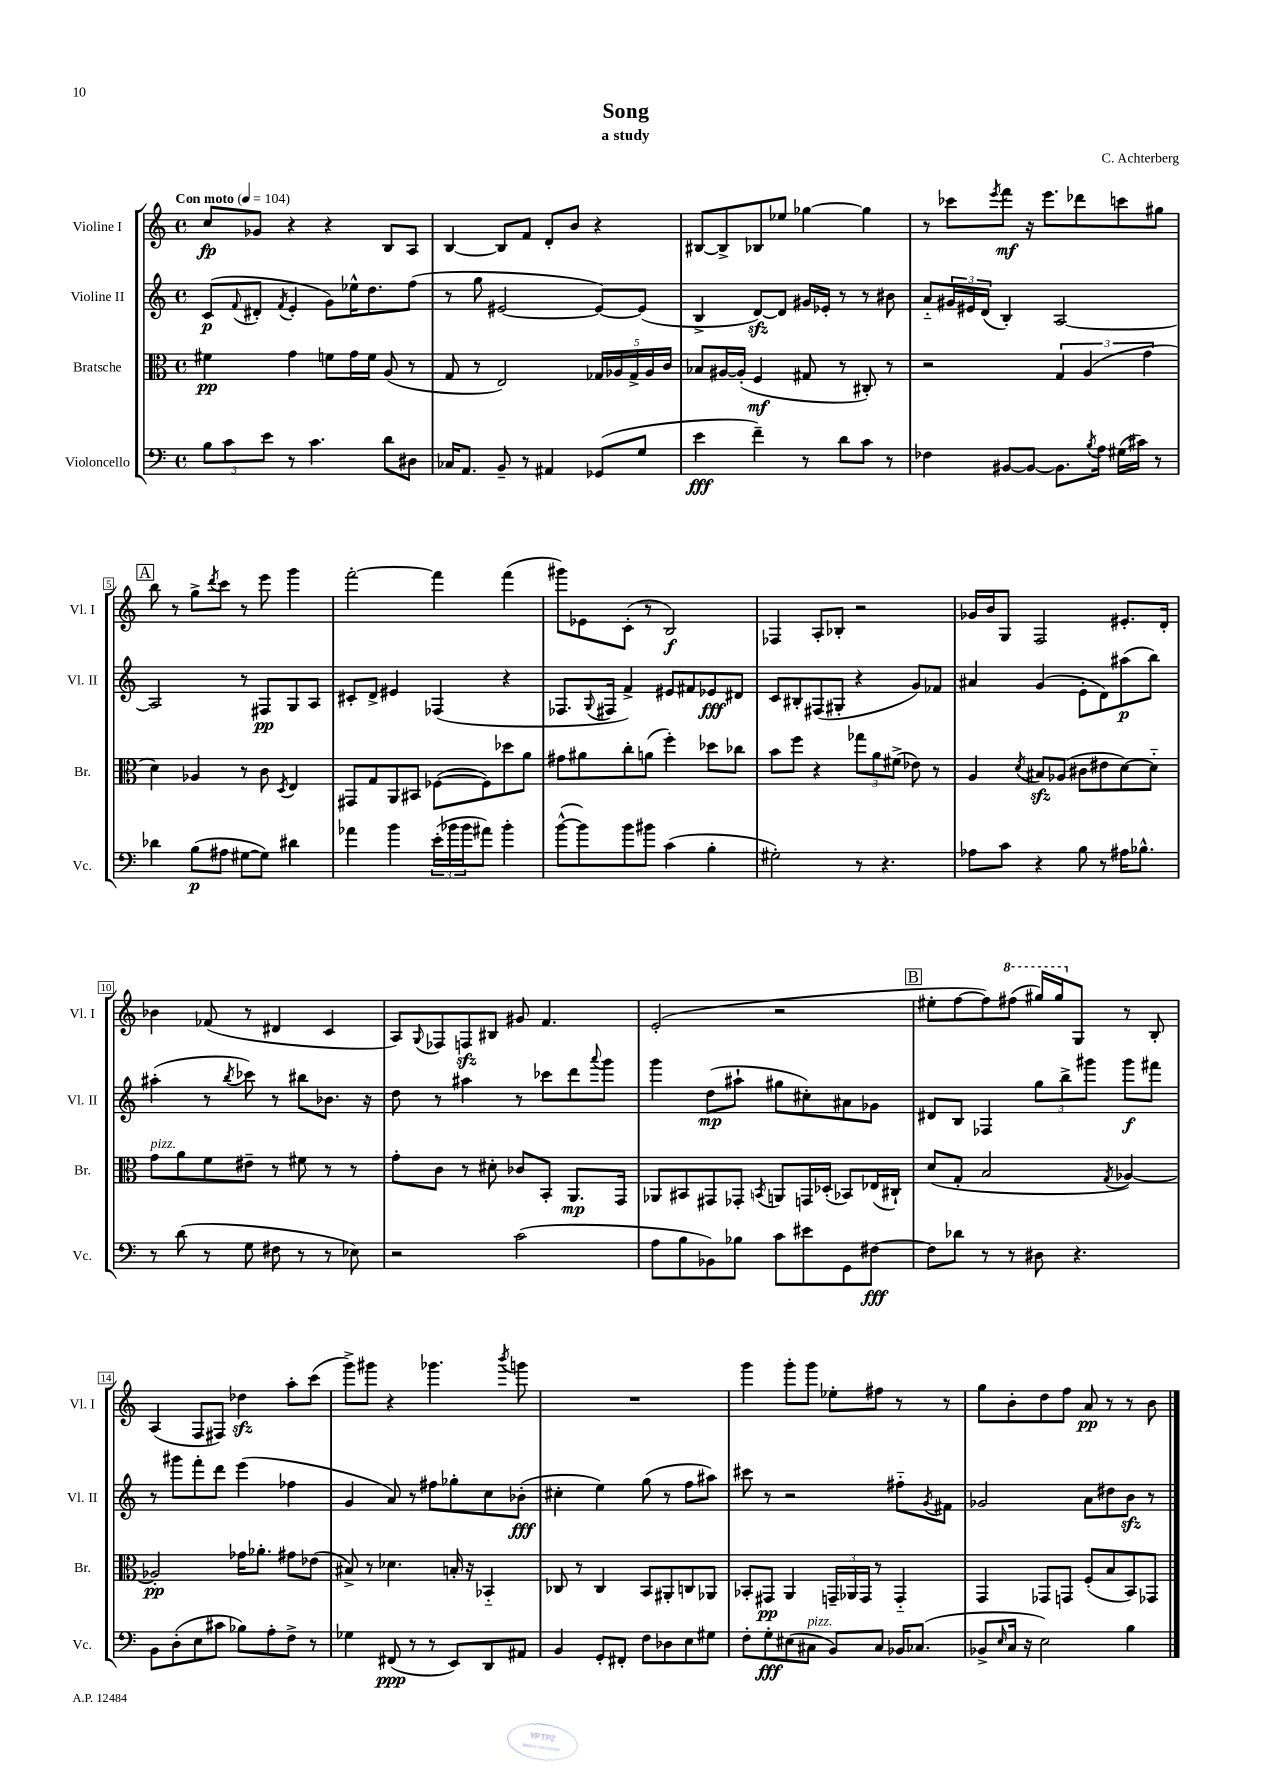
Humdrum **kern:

**kern	**kern	**kern	**kern
*staff4	*staff3	*staff2	*staff1
*clefF4	*clefC3	*clefG2	*clefG2
*k[]	*k[]	*k[]	*k[]
*M4/4	*M4/4	*M4/4	*M4/4
*met(c)	*met(c)	*met(c)	*met(c)
*MM104	*MM104	*MM104	*MM104
12B	4f#	(8c	8cc
12c	.	.	.
.	.	8qqf	.
.	.	8d#'	8g-
12e	.	.	.
.	.	8qf	.
8r	4g	4e'	4r
4.c	.	.	.
.	8f	8g)	4r
.	16g	16ee-^^	.
.	16f	8.dd	.
8d	(8A	.	8B
8D#	8r	(8ff	8A
=	=	=	=
16C-	8G	8r	[4B
8.AA	.	.	.
.	8r	8gg	.
8BB~	2E)	[2e#	8B]
8r	.	.	8f
4AA#	.	.	8d'
.	.	.	8b
(8GG-	20G-	8e#_)	4r
.	20A-	.	.
.	20G-^	.	.
8G	.	(8e#]	.
.	20A-	.	.
.	20c	.	.
=	=	=	=
4e	8B-	4B^	[8B#
.	[16A#	.	8B#^]
.	(16A#']	.	.
4f~)	4F	[8d)	8B-
.	.	8d]	8ee-
8r	8G#	16g#	[4gg-
.	.	16e-'	.
8d	8r	8r	.
8c	8C#')	8r	4gg-]
8r	8r	8b#	.
=	=	=	=
4F-	2r	8a'~	8r
.	.	24g#	8ccc-
.	.	24e#	.
.	.	(24d	.
.	.	.	8qeee
[8BB#	.	4B')	8fff
8BB#_	.	.	16r
.	.	.	8.eee
8.BB#]	6G	[2A	.
.	.	.	8ddd-
.	(6A	.	.
8qB	.	.	.
16A	.	.	.
(16G#	.	.	8ccc
16c#)	.	.	.
.	6g	.	.
8r	.	.	8gg#
=	=	=	=
4d-	4d)	2A]	8bb
.	.	.	8r
(8B	4A-	.	8gg^
.	.	.	8qddd
8A#	.	.	8ccc
[8G#	8r	8r	8r
8G#])	8c	8F#	8eee
.	8qD	.	.
4d#	4E	8G	4ggg
.	.	8A	.
=	=	=	=
4a-	8GG#	8c#'	[2fff'
.	8G	8d^	.
4b	8AA	4e#	.
.	8BB#	.	.
(24e'	([8F-	(4F-	4fff]
24b-	.	.	.
24b-	.	.	.
8a#)	8F-])	.	.
4b-'	8dd-	4r	(4fff
.	8a	.	.
=	=	=	=
([8b^^	8g#	8.F-	8ggg#)
8b])	8a#	.	8e-
.	.	8qqG	.
.	.	16F#	.
8b	8cc'	4f^)	(8c'
8b#	(8a	.	8r
(4c	4ff')	8e#	2B)
.	.	8f#	.
4B'	8dd-	8e-	.
.	8cc-	8d#	.
=	=	=	=
2G#')	8b	8c	4F-
.	8ff	8B#'	.
.	4r	(8F#	8A'
.	.	8G#'	8B-'
8r	12gg-	4r	2r
.	12a	.	.
4.r	.	.	.
.	(12f#^	.	.
.	8e-)	8g)	.
.	8r	8f-	.
=	=	=	=
8A-	4A	4a#	16g-
.	.	.	16b
8c	.	.	8G
.	8qd	.	.
4r	8B#	(4g	2F
.	(8A-	.	.
8B	8c#	8e'	.
8r	8e#	8d)	.
16A#	[8d)	(8aa#	8.e#'
8.B-^^	.	.	.
.	8d'~]	8bb)	.
.	.	.	16d'
=	=	=	=
8r	8g	(4aa#'	4b-
(8d	8a	.	.
8r	8f	8r	(8f-
.	.	8qbb	.
8G	8e#~	8ccc-)	8r
8F#	8r	8r	4d#
8r	8f#	8bb#	.
8r	8r	8.b-	4c
8E-)	8r	.	.
.	.	16r	.
=	=	=	=
2r	8g'	8dd	8A)
.	.	.	8qqG
.	8c	8r	8F-
.	8r	4aa#	8F
.	8d#'	.	8B#
(2c	8c-	8r	8g#
.	8BB'	8ccc-	4.f
.	8.AA	8ddd	.
.	.	8qqaaa	.
.	.	8ggg	.
.	16GG	.	.
=	=	=	=
8A	8AA-	4ggg	(2e'
8B	8BB#	.	.
8BB-)	8GG#	(8dd	.
8B-	8GG-'	8aa#`	.
.	8qBB	.	.
8c	8AA	8gg#	2r
8e#	16GG	8cc#')	.
.	(16D-'	.	.
8GG	8BB-)	8a#	.
[8F#	(16E-	8g-	.
.	16C#`)	.	.
=	=	=	=
8F#]	(8d	8d#	8ee#'
8d-	8G'	8B	[8ff
8r	2B	4F-	8ff])
8r	.	.	(8fff#
8D#	.	12gg	16ggg#)
.	.	.	16ggg#
.	.	12bb^	.
4.r	.	.	8G
.	.	12ggg#	.
.	8qG	.	.
.	[4A-)	8ggg#	8r
.	.	8fff#	8B'
=	=	=	=
8BB	2A-']	8r	(4A
(8D'	.	8ggg#	.
8E	.	8fff'	8F
8c#	.	8ddd	8F#)
8B-)	16g-	(4eee	4dd-
.	8.a-'	.	.
8A'	.	.	.
8F^	8g#	4ff-	8aa'
8r	(8e-	.	(8ccc
=	=	=	=
4G-	8B#^)	4g	8ggg^)
.	8r	.	8ggg#
(8FF#	4.d-	8a)	4r
8r	.	8r	.
8r	.	8ff#	4.ggg-
8EE)	16B'	8gg-'	.
.	16r	.	.
8DD	4BB-'~	8cc	.
.	.	.	8qbbb
8AA#	.	(8b-'	8ggg
=	=	=	=
4BB	8C-	4cc#'	1r
.	8r	.	.
8GG'	4C-	4ee)	.
8FF#'	.	.	.
8F	8BB	(8gg	.
8D-	8AA#'	8r	.
8E	8C	8ff	.
8G#	8AA-	8aa#)	.
=	=	=	=
8F'	8BB-'	8ccc#	4ggg
8G'	8GG#	8r	.
(8E#	4AA	2r	8ggg'
8C#	.	.	8ggg
8BB)	24GG~	.	8ee-'
.	24AA-	.	.
.	24GG	.	.
8C#	8r	.	8ff#
16BB-	4GG'~	8ff#'~	8r
(8.C-	.	.	.
.	.	8qg	.
.	.	8f#	8r
=	=	=	=
8BB-^	4GG	2g-	8gg
16qqE	.	.	.
16C	.	.	8b'
16r	.	.	.
2E)	8GG-	.	8dd
.	8GG	.	8ff
.	(8F'	8a	8a
.	8B	8dd#	8r
4B	8BB)	8b	8r
.	8GG-	8r	8b
==	==	==	==
*-	*-	*-	*-
